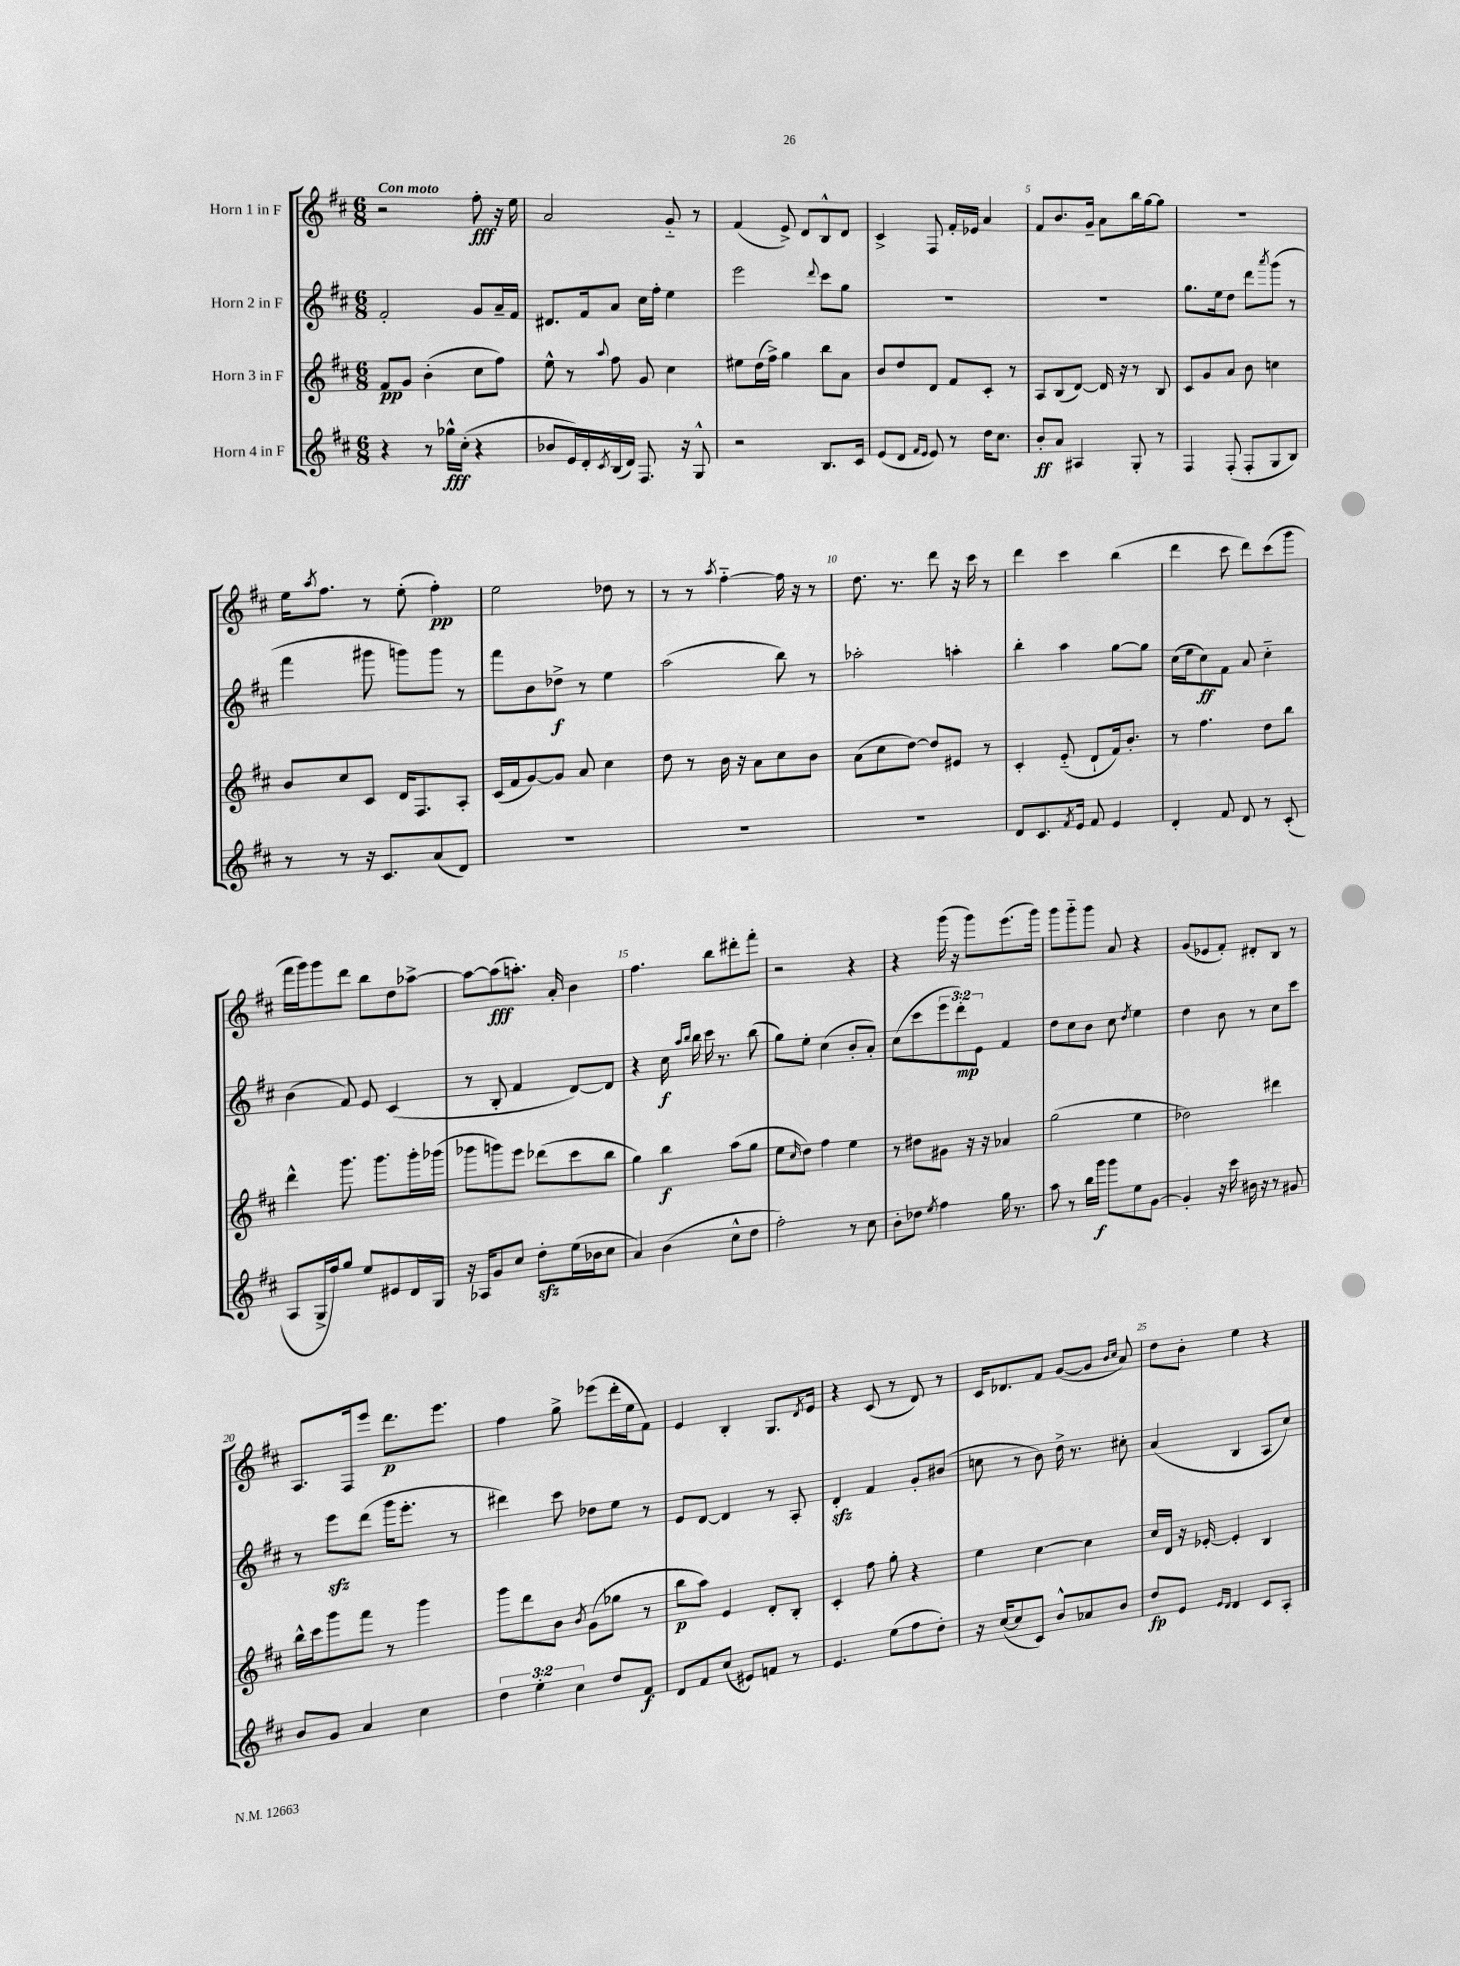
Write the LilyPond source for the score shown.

<<
\new StaffGroup <<
\new Staff = "s0" \with { instrumentName = "Horn 1 in F" } {
    \clef treble \key d \major \numericTimeSignature \time 6/8 \tempo "Con moto"
    r2 fis''8-.\fff r16 e''16 |
    a'2 g'8-_ r8 |
    fis'4( e'8->) d'8 b8-^ d'8 |
    cis'4-> fis8 fis'16-. ees'16 a'4 |
    fis'8 b'8. g'16-- a'8 b''16 g''16~ g''8 |
    R2. |
    e''16 \acciaccatura { a''8 } fis''8. r8 e''8-.( fis''4-.\pp) |
    e''2 des''8 r8 |
    r8 r8 \acciaccatura { a''8 } fis''4~-_ fis''16 r16 r8 |
    d''8. r8. d'''8 r16 cis'''16 r8 |
    d'''4 cis'''4 b''4( |
    d'''4 cis'''8 d'''8) cis'''8( g'''8 |
    fis'''16 g'''16) g'''8 d'''8 b''8 d''8 aes''8~-> |
    aes''8~ aes''8\fff( a''8.-.) a'16-. b'4 |
    fis''4. b''8 dis'''8-. fis'''8-. |
    r2 r4 |
    r4 g'''16( r16 g'''8) e'''8.( g'''16) |
    g'''8 g'''8-_ g'''8 a'8 r4 |
    g'8( ees'8 fis'8-.) dis'8-. b8 r8 |
    a8. fis16 e'''8 d'''8.\p e'''8. |
    fis''4 g''8-> ees'''8( d'''16-. e''16 fis'8) |
    e'4 b4-. g8. \acciaccatura { d'8 } e'16 |
    r4 cis'8( r8 d'8) r8 |
    cis'16 des'8. fis'8 g'8~( g'8 \grace { b'16 cis''16 } a'8) |
    d''8 b'8-. e''4 r4 \bar "|." |
}
\new Staff = "s1" \with { instrumentName = "Horn 2 in F" } {
    \clef treble \key d \major \numericTimeSignature \time 6/8 \override Staff.TupletNumber.text = #tuplet-number::calc-fraction-text
    fis'2-. g'8 a'16-- fis'16 |
    dis'8. fis'16 a'8 cis''16 fis''16-. e''4 |
    e'''2 \appoggiatura { d'''8 } cis'''8 g''8 |
    R2. |
    R2. |
    g''8. e''16 d''8 d'''8 \acciaccatura { a'''8 } g'''8( r8 |
    fis'''4 gis'''8 g'''8) g'''8 r8 |
    fis'''8 b'8 des''8->\f r8 e''4 |
    a''2( b''8) r8 |
    aes''2-. a''4-. |
    b''4-. a''4 g''8~ g''8 |
    cis''16( e''16 cis''8\ff) fis'8 a'8 cis''4-_ |
    b'4( fis'8) e'8 cis'4( |
    r8 b8-. fis'4 d'8~) d'8 |
    r4 cis''16\f \grace { a''16 b''16 } b''16 cis'''16 r8. b''8( |
    g''8) e''8-. cis''4( b'8-. a'8-.) |
    cis''8( cis'''8 \tuplet 3/2 { e'''8 d'''8-.\mp) e'8 } fis'4 |
    d''8 cis''8 b'8 cis''8 \acciaccatura { d''8 } e''4 |
    d''4 b'8 r8 cis''8 cis'''8 |
    r8 e'''8\sfz d'''8( g'''16 e'''8.-. r8 |
    dis'''4) cis'''8 des''8 e''8 r8 |
    e'8 d'8~ d'4 r8 a8-. |
    d'4-.\sfz fis'4 g'8-. bis'8( |
    c''8 r8 b'8) d''16-> r8. cis''8-. |
    a'4( b4 a8 cis''8) \bar "|." |
}
\new Staff = "s2" \with { instrumentName = "Horn 3 in F" } {
    \clef treble \key d \major \numericTimeSignature \time 6/8
    fis'8\pp g'8 b'4-.( cis''8 fis''8) |
    e''8-^ r8 \appoggiatura { a''8 } fis''8 g'8 cis''4 |
    eis''8 d''16( fis''16->) g''4 b''8 a'8 |
    b'8 d''8 d'8 fis'8 cis'8-. r8 |
    a8 b8( d'8~) d'16 r16 r8 b8 |
    cis'8 g'8 a'8 b'8 c''4 |
    b'8 cis''8 cis'8 d'16 fis8. a8-. |
    cis'16( fis'16 g'8~) g'8 a'8 cis''4 |
    d''8 r8 b'16 r16 a'8 cis''8 b'8 |
    a'8( cis''8 d''8~) d''8 eis'8 r8 |
    cis'4-. e'8-_( d'8-! fis'16) b'8.-. |
    r8 fis''4. d''8 b''8 |
    d'''4-^ g'''8. g'''8. g'''16-. ges'''16( |
    ges'''8 g'''8) e'''8 des'''8( cis'''8 b''8 |
    g''4) b''4\f a''8( g''8 |
    e''8 \grace { cis''16 } d''8) fis''4 e''4 |
    r8 dis''8 gis'8 r16 r16 aes'4 |
    g''2( e''4 |
    des''2) dis'''4 |
    b''16-^ cis'''16 g'''8 fis'''8 r8 g'''4 |
    g'''8 d'''8 b'8 \acciaccatura { b'8 } g'8( ges''8 r8 |
    b''8\p a''8) e'4 d'8-. b8-. |
    cis'4-. fis''8 g''8-. r4 |
    e''4 cis''4~ cis''4 |
    cis''16 d'16 r16 ees'16~-. ees'4-. b4 \bar "|." |
}
\new Staff = "s3" \with { instrumentName = "Horn 4 in F" } {
    \clef treble \key d \major \numericTimeSignature \time 6/8 \override Staff.TupletNumber.text = #tuplet-number::calc-fraction-text
    r4 r8 ges''16-^\fff cis''16-.( r4 |
    bes'8 e'16) d'16-. \acciaccatura { cis'8 } b16( d'16) fis8. r16 g8-^ |
    r2 b8. cis'16 |
    e'8( d'8 \grace { fis'16 e'16 } e'8) r8 d''16 cis''8. |
    b'8-.\ff a'8 ais4 g8-. r8 |
    fis4 fis8-.( fis8-. g8 b8) |
    r8 r8 r16 cis'8. a'8( d'8) |
    R2. |
    R2. |
    R2. |
    d'8 cis'8. \acciaccatura { fis'8 } e'16 fis'8 e'4 |
    d'4-. fis'8 d'8 r8 cis'8-.( |
    a8 g16-> fis''16) g''8 e''8 eis'8 d'16 g16 |
    r16 aes16 g'8 cis''8 d''8-.\sfz e''16( bes'16 cis''8 |
    a'4) b'4( cis''8-^ d''8 |
    fis''2-.) r8 cis''8 |
    b'8-. des''8 \acciaccatura { e''8 } fis''4 g''16 r8. |
    a''8 r8 b''16 g'''16\f g'''8 e''8 g'8~ |
    g'4-. r16 cis'''16 bis'16 r16 r8 gis'8 |
    b'8 g'8 a'4 cis''4 |
    \tuplet 3/2 { d''4 e''4-. cis''4 } d''8 fis'8\f |
    d'8 fis'8 cis''8( eis'8) f'8 r8 |
    e'4. e''8( fis''8 d''8-.) |
    r16 cis''16~( cis''8 cis'8) b'8-^ aes'8 b'8 |
    d''8\fp e'8 \grace { e'16 d'16 } d'4 cis'8 a8-. \bar "|." |
}
>>
>>
\layout { \context { \Score \override BarNumber.break-visibility = ##(#f #t #t) barNumberVisibility = #(every-nth-bar-number-visible 5) } }
